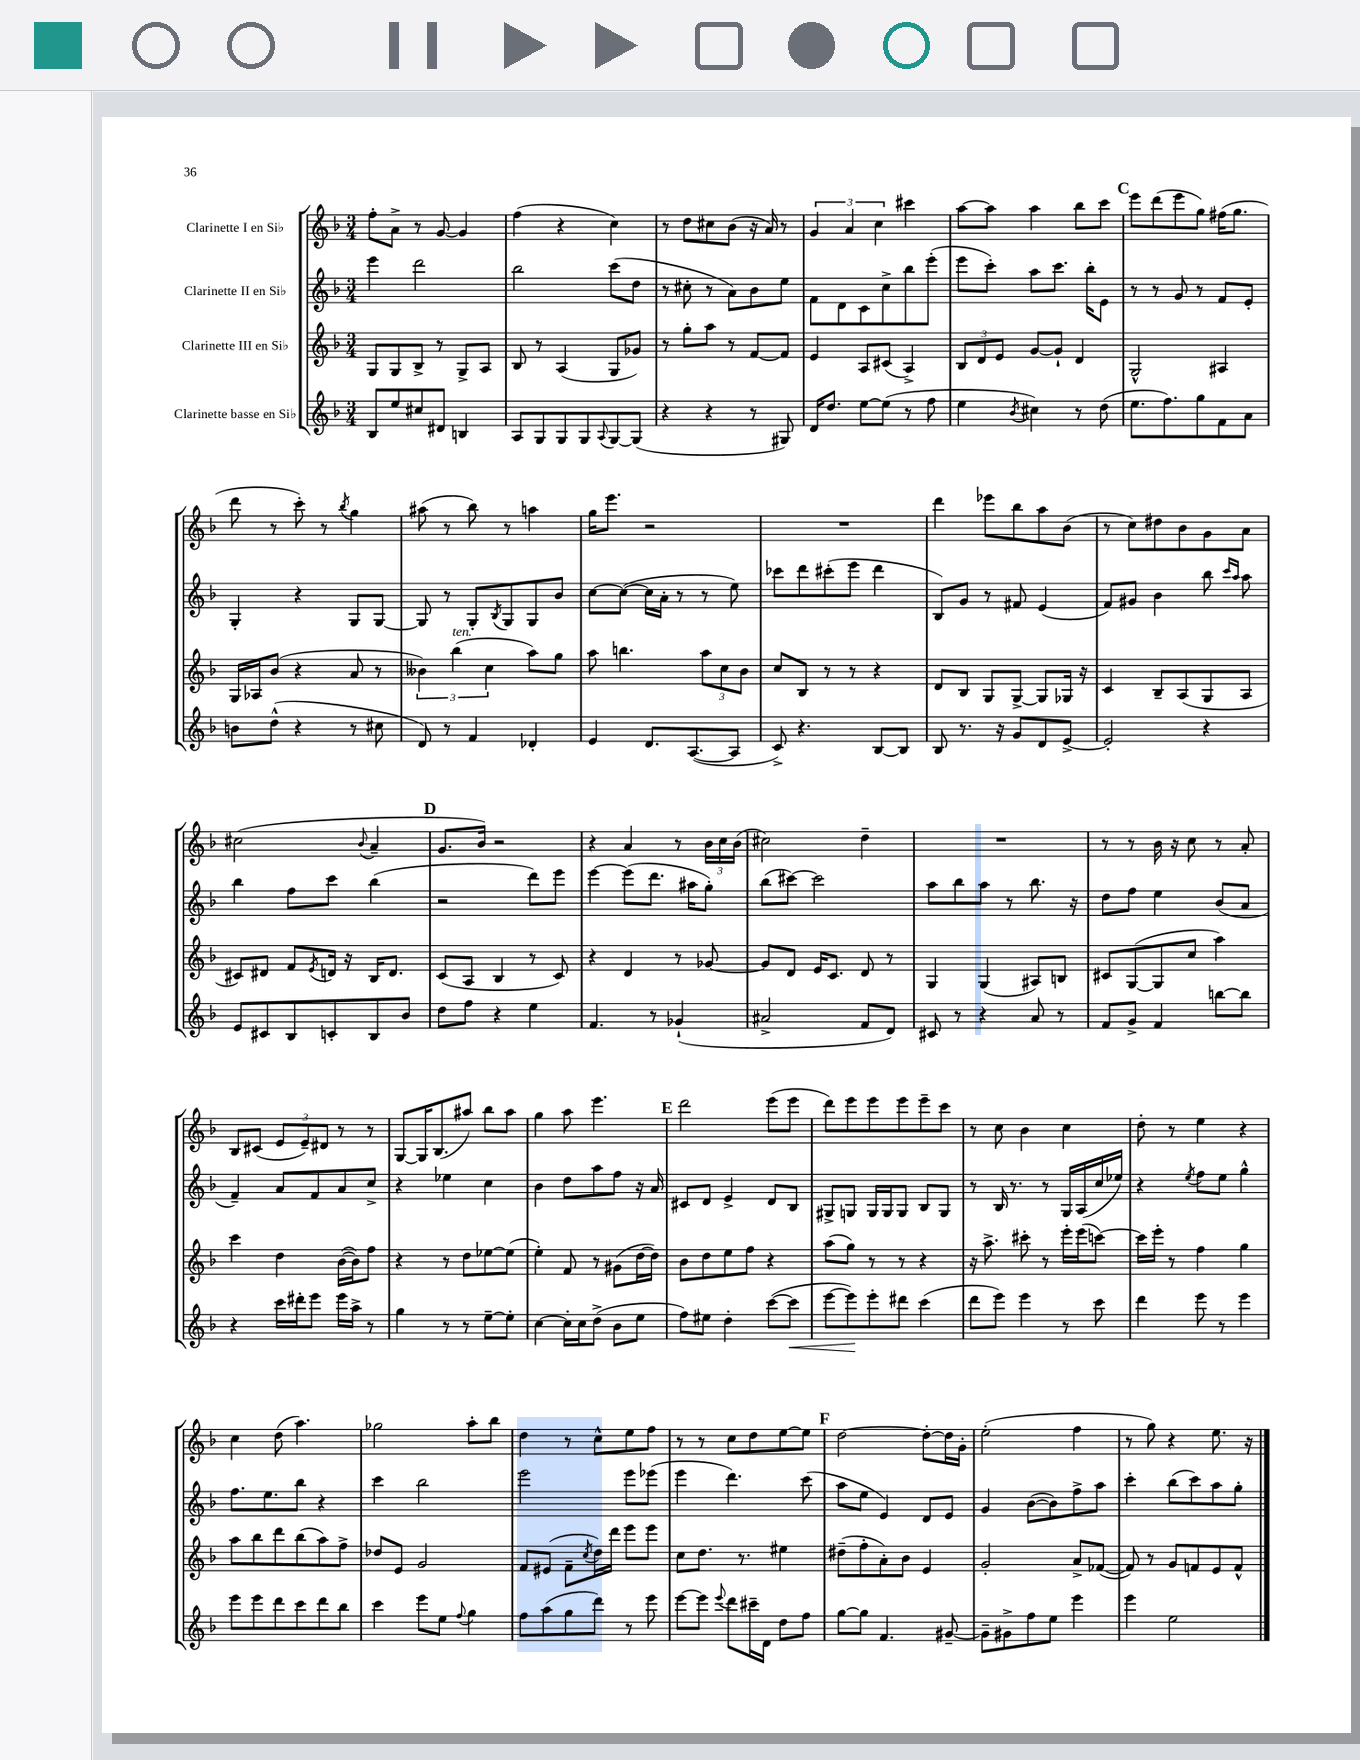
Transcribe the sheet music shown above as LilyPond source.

<<
\new StaffGroup <<
\new Staff = "s0" \with { instrumentName = "Clarinette I en Sib" } {
    \clef treble \key f \major \numericTimeSignature \time 3/4
    f''8-. a'8-> r8 g'8~ g'4 |
    f''4( r4 c''4) |
    r8 d''8 cis''8 bes'8( r16 a'16) r8 |
    \tuplet 3/2 { g'4 a'4 c''4 } cis'''4 |
    a''8~ a''8 a''4 bes''8 c'''8 |
    \mark \markup { \bold "C" } e'''8 d'''8( e'''8 g''8) fis''16( g''8. |
    d'''8 r8 c'''8-.) r8 \acciaccatura { bes''8 } g''4 |
    ais''8( r8 bes''8) r8 a''4 |
    g''16 e'''8. r2 |
    R2. |
    d'''4 ees'''8 bes''8 a''8 bes'8( |
    r8 c''8) dis''8 bes'8 g'8 a'8 |
    cis''2( \appoggiatura { bes'8 } a'4-- |
    \mark \markup { \bold "D" } g'8. bes'16) r2 |
    r4 a'4 r8 \tuplet 3/2 { bes'16 c''16 bes'16( } |
    cis''2) d''4-- |
    R2. |
    r8 r8 bes'16 r16 c''8 r8 a'8-. |
    bes8 cis'8( \tuplet 3/2 { e'8 e'8--) dis'8 } r8 r8 |
    g8~ g16 bes8.( ais''8) bes''8 ais''8 |
    g''4 a''8 e'''4. |
    \mark \markup { \bold "E" } d'''2 e'''8( e'''8 |
    d'''8) e'''8 e'''8 e'''8 e'''8-- c'''8 |
    r8 c''8 bes'4 c''4 |
    d''8-. r8 e''4 r4 |
    c''4 d''8( a''4.) |
    ges''2 a''8-. bes''8 |
    d''4 r8 c''8-^ e''8 f''8 |
    r8 r8 c''8 d''8 e''8~ e''8 |
    \mark \markup { \bold "F" } d''2~ d''8~-. d''16 g'16-. |
    e''2-.( f''4 |
    r8 g''8) r4 e''8. r16 \bar "|." |
}
\new Staff = "s1" \with { instrumentName = "Clarinette II en Sib" } {
    \clef treble \key f \major \numericTimeSignature \time 3/4
    e'''4 d'''2 |
    bes''2 c'''8( d''8 |
    r8 cis''8-. r8 a'8) bes'8 e''8 |
    f'8 d'8 c'8 c''8-> bes''8 e'''8-.( |
    e'''8 c'''8-.) a''8 c'''8. bes''16-. e'8 |
    \mark \markup { \bold "C" } r8 r8 g'8 r8 f'8 e'8-. |
    g4-. r4 g8 g8~ |
    g8 r8 g8-. \acciaccatura { bes8 } g8 g8 bes'8 |
    c''8~ c''8~( c''16 a'16-. r8 r8 e''8) |
    ces'''8 d'''8 cis'''8-.( e'''8 d'''4 |
    bes8) g'8 r8 fis'8 e'4( |
    f'8) gis'8 bes'4 bes''8 \grace { c'''16 a''16 } a''8 |
    bes''4 f''8 c'''8 bes''4( |
    \mark \markup { \bold "D" } r2 d'''8) e'''8 |
    e'''4~ e'''8( d'''8. ais''16 g''8-.) |
    bes''8( cis'''8~) cis'''2 |
    a''8 bes''8 a''8 r8 bes''8. r16 |
    d''8 f''8 e''4 bes'8( a'8 |
    f'4--) a'8 f'8 a'8 c''8-> |
    r4 ees''4 c''4 |
    bes'4 d''8 a''8 f''8 r16 a'16 |
    \mark \markup { \bold "E" } cis'8 d'8 e'4-> d'8 bes8 |
    gis8-> g8 g16 g16 g8 bes8 g8 |
    r8 bes16 r8. r8 g16 a16( c''16 ees''16) |
    r4 \acciaccatura { e''8 } f''8 e''8 g''4-^ |
    f''8. e''8. bes''8 r4 |
    c'''4 bes''2 |
    e'''2 e'''8 ees'''8( |
    e'''4 d'''4.) c'''8( |
    \mark \markup { \bold "F" } a''8 e''8 e'4) d'8 e'8 |
    g'4 bes'8~( bes'8) f''8-> a''8 |
    c'''4-. bes''8( c'''8) a''8 g''8-. \bar "|." |
}
\new Staff = "s2" \with { instrumentName = "Clarinette III en Sib" } {
    \clef treble \key f \major \numericTimeSignature \time 3/4
    g8 g8 bes8-> r8 g8-> a8 |
    bes8 r8 a4( g8 ges'8) |
    r8 g''8-. a''8 r8 f'8~ f'8 |
    e'4 a8 cis'8( a4->) |
    \tuplet 3/2 { bes8 d'8 e'8 } g'8~ g'8-! d'4 |
    \mark \markup { \bold "C" } g2-^ ais4 |
    g16 aes16 bes'8( r4 a'8 r8 |
    \tuplet 3/2 { beses'4) bes''4^\markup { \italic "ten." }( c''4 } a''8) g''8 |
    a''8 b''4. \tuplet 3/2 { a''8 c''8 bes'8 } |
    c''8 bes8 r8 r8 r4 |
    d'8 bes8 g8 g8~-> g8 ges16 r16 |
    c'4 bes8-- a8( g8 a8 |
    cis'8) dis'8 f'8 \acciaccatura { e'8 } d'16 r16 bes16 d'8. |
    \mark \markup { \bold "D" } c'8( a8 bes4 r8 c'8) |
    r4 d'4 r8 ges'8~ |
    ges'8 d'8 e'16 c'8. d'8 r8 |
    g4 g4( ais8) b8 |
    cis'8 g8~( g8 c''8 a''4) |
    c'''4 d''4 bes'16~( bes'16) f''8 |
    r4 r8 d''8 ees''8~ ees''8( |
    e''4-.) f'8 r8 gis'8( d''16~ d''16) |
    \mark \markup { \bold "E" } bes'8 d''8 e''8 f''8 r4 |
    a''8( g''8) r8 r8 r4 |
    r16 a''8.-> cis'''8-. r8 e'''16-. e'''16( c'''8~) |
    c'''16 e'''16-. r8 f''4 g''4 |
    a''8 bes''8 d'''8 bes''8( a''8) f''8-> |
    des''8 e'8 g'2 |
    f'8 eis'8( f'8-- \acciaccatura { c''8 } d''16) d'''16 e'''8 e'''8 |
    c''8 d''8. r8. eis''4 |
    \mark \markup { \bold "F" } dis''8--( f''8-. a'8-.) bes'8 e'4 |
    g'2-. a'8-> fes'8~( |
    fes'8) r8 g'8 f'8 e'8 f'8-^ \bar "|." |
}
\new Staff = "s3" \with { instrumentName = "Clarinette basse en Sib" } {
    \clef treble \key f \major \numericTimeSignature \time 3/4
    bes8 e''8 cis''8 dis'8 b4 |
    a8 g8 g8 g8 \appoggiatura { a8 } g8~ g8( |
    r4 r4 r8 gis8) |
    d'16 d''8. e''8~ e''8( r8 f''8 |
    e''4 \acciaccatura { bes'8 } cis''4) r8 d''8( |
    \mark \markup { \bold "C" } e''8. f''8.) g''8 f'8 a'8 |
    b'8 d''8-^( r4 r8 cis''8 |
    d'8) r8 f'4 des'4-. |
    e'4 d'8. a8.~( a8 |
    c'8->) r4. bes8~ bes8 |
    bes8 r8. r16 g'8 d'8 e'8~-> |
    e'2-. r4 |
    e'8 cis'8 bes8 c'8-. bes8 bes'8 |
    \mark \markup { \bold "D" } d''8 f''8 r4 e''4 |
    f'4. r8 ges'4-!( |
    ais'2-> f'8 d'8) |
    cis'8 r8 r4 a'8 r8 |
    f'8 g'8-> f'4 b''8~ b''8 |
    r4 c'''16 dis'''16-. e'''8 e'''16 a''16-> r8 |
    g''4 r8 r8 e''8~-- e''8-. |
    c''4~ c''16-. c''16 d''8->( bes'8 e''8 |
    \mark \markup { \bold "E" } f''8) eis''8 d''4-. c'''8~( c'''8\< |
    e'''8~ e'''8\!) e'''8-. dis'''8 c'''4( |
    d'''8 e'''8) e'''4 r8 c'''8 |
    d'''4 e'''8 r8 e'''4 |
    e'''8 e'''8 d'''8 c'''8 d'''8 bes''8 |
    c'''4 e'''8 e''8 \appoggiatura { f''8 } g''4 |
    f''8 a''8( g''8 d'''8) r8 e'''8 |
    e'''8~ e'''8 \appoggiatura { e'''8 } d'''8 cis'''16-- d'16 d''8 f''8 |
    \mark \markup { \bold "F" } g''8~ g''8 f'4. gis'8~-- |
    gis'8-- gis'8-> f''8 e''8 e'''4 |
    e'''4 e''2 \bar "|." |
}
>>
>>
\layout { \context { \Score \remove "Bar_number_engraver" } }
